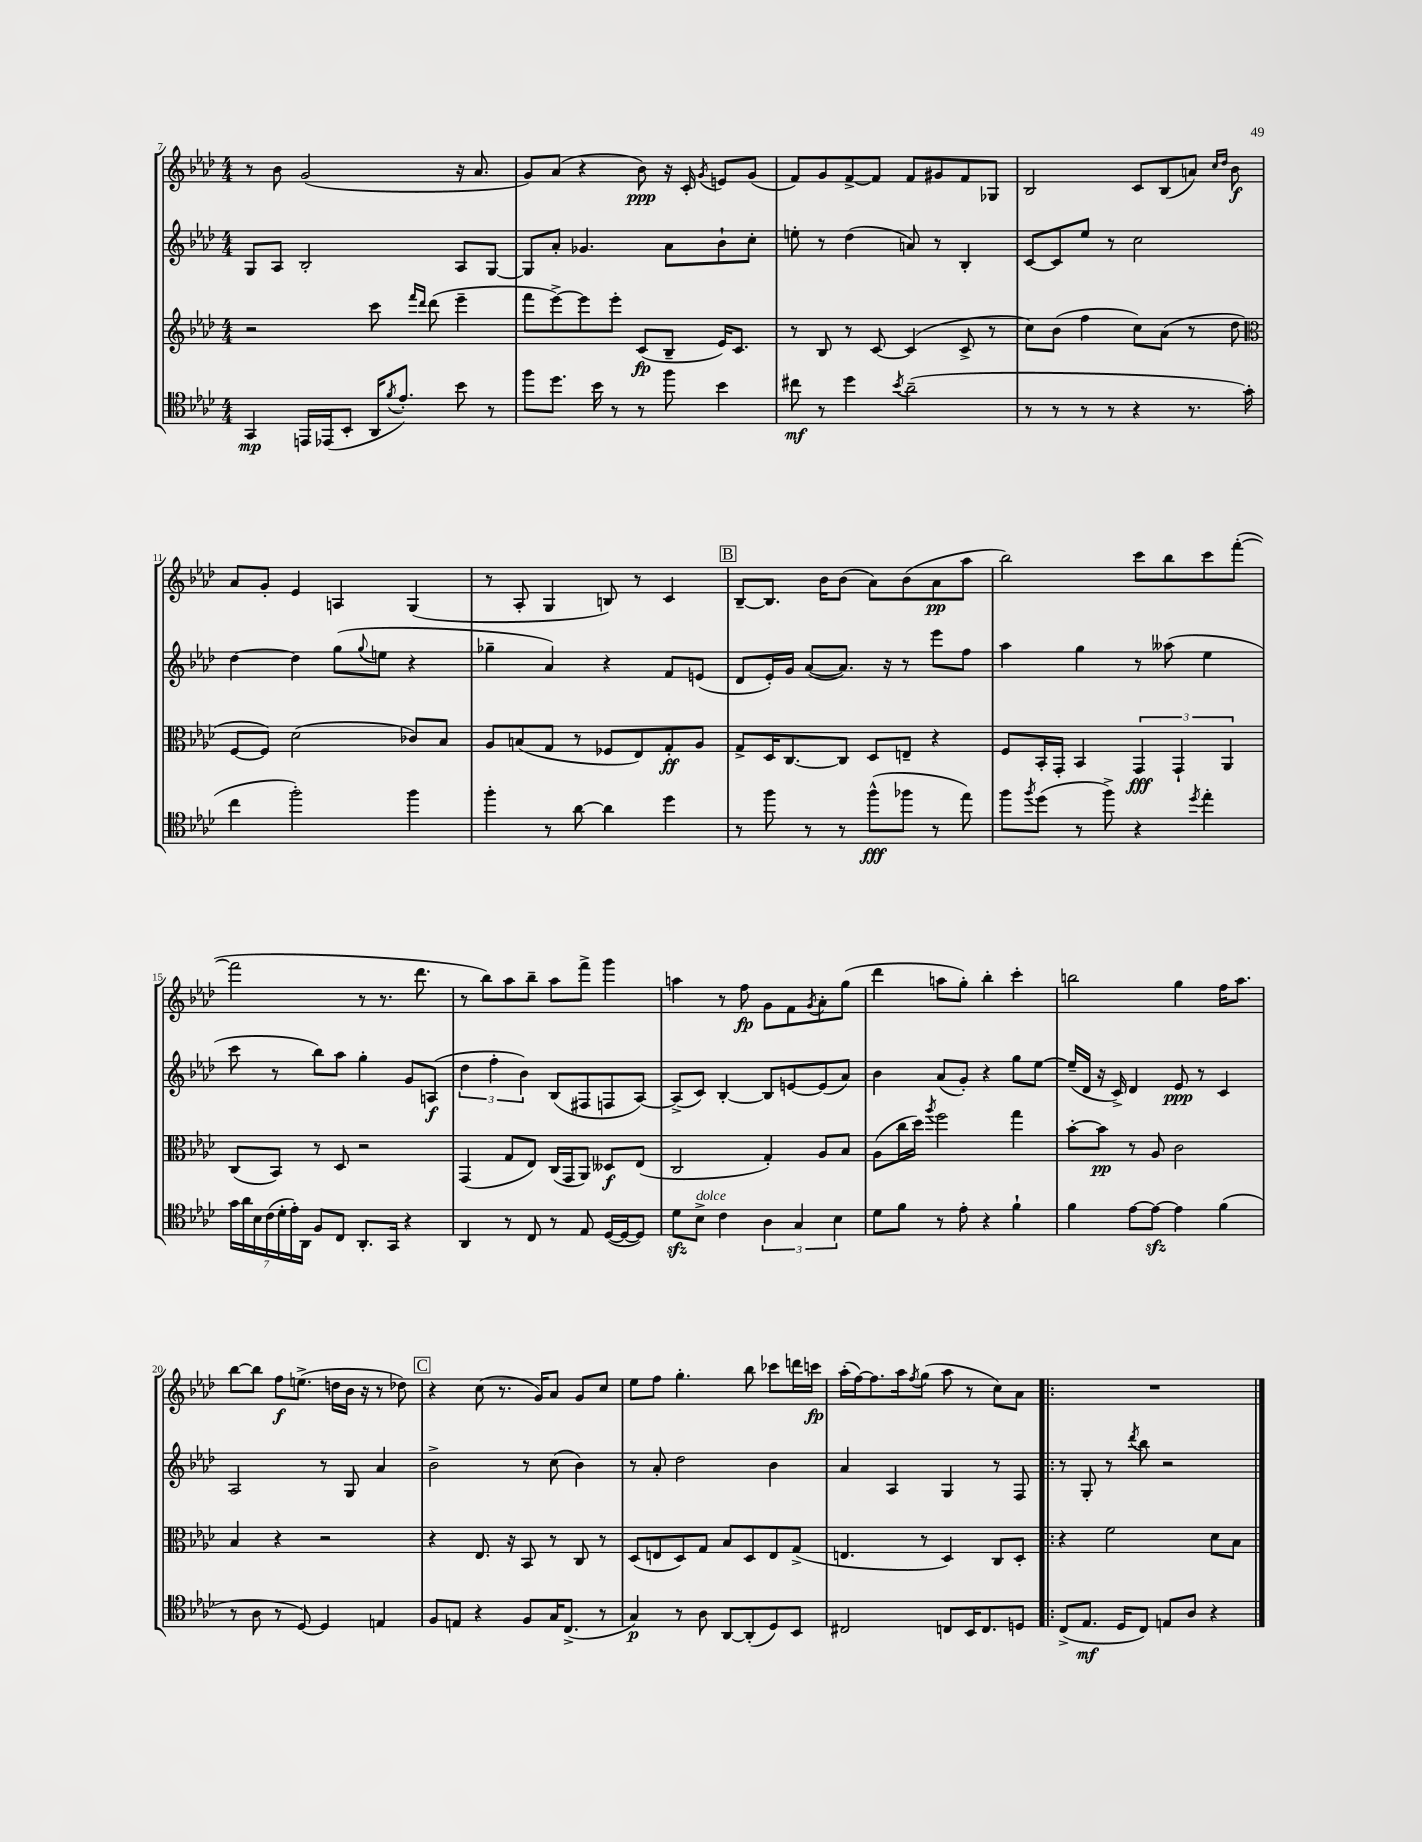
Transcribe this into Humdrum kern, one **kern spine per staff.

**kern	**dynam	**kern	**dynam	**kern	**dynam	**kern	**dynam
*part4	*part4	*part3	*part3	*part2	*part2	*part1	*part1
*staff4	*staff4	*staff3	*staff3	*staff2	*staff2	*staff1	*staff1
*clefC4	*	*clefG2	*	*clefG2	*	*clefG2	*
*k[b-e-a-d-]	*	*k[b-e-a-d-]	*	*k[b-e-a-d-]	*	*k[b-e-a-d-]	*
*M4/4	*	*M4/4	*	*M4/4	*	*M4/4	*
=7	=7	=7	=7	=7	=7	=7	=7
4GG/	mp	2r	.	8G/L	.	8r	.
.	.	.	.	8A-/J	.	8b-\	.
16EEn/LL	.	.	.	2B-'/	.	(2g/	.
(16EE-X/J	.	.	.	.	.	.	.
8BB-'/J	.	.	.	.	.	.	.
16AA-/KL	.	8ccc\	.	.	.	.	.
8qf/	.	.	.	.	.	.	.
8.e-'/J)	.	.	.	.	.	.	.
.	.	16qqfff/LL	.	.	.	.	.
.	.	16qqddd-/JJ	.	.	.	.	.
.	.	(8ddd-\	.	.	.	.	.
8b-\	.	4eee-~\	.	8A-/L	.	16r	.
.	.	.	.	.	.	8.a-/	.
8r	.	.	.	[8G/J	.	.	.
=8	=8	=8	=8	=8	=8	=8	=8
8ff\L	.	8fff\L	.	8G/L]	.	8g/L)	.
8.dd-\J	.	[8eee-^\)	.	8a-'/J	.	(8a-/J	.
.	.	8eee-\]	.	4.g-X/	.	4r	.
16b-\	.	.	.	.	.	.	.
8r	.	8eee-'\J	.	.	.	.	.
8r	.	(8c/L	fp	.	.	8b-\)	ppp
8ff\	.	8B-~/J	.	8a-\L	.	16r	.
.	.	.	.	.	.	16c'/	.
.	.	.	.	.	.	8qg/	.
4b-\	.	16e-/KL)	.	8b-`\	.	8en/L	.
.	.	8.c/J	.	.	.	.	.
.	.	.	.	8cc'\J	.	(8g/J	.
=9	=9	=9	=9	=9	=9	=9	=9
8cc#X\	mf	8r	.	8een'\	.	8f/L)	.
8r	.	8B-/	.	8r	.	8g/	.
4dd-\	.	8r	.	(4dd-\	.	[8f^/	.
.	.	[8c/	.	.	.	8f/J]	.
8qb-/	.	.	.	.	.	.	.
(2a-~\	.	(4c/]	.	8an/)	.	8f/L	.
.	.	.	.	8r	.	8g#X/	.
.	.	8c^/	.	4B-'/	.	8f/	.
.	.	8r	.	.	.	8G-X/J	.
=10	=10	=10	=10	=10	=10	=10	=10
8r	.	8cc\L)	.	[8c/L	.	2B-/	.
8r	.	(8b-\J	.	8c/]	.	.	.
8r	.	4ff\	.	8ee-/J	.	.	.
8r	.	.	.	8r	.	.	.
4r	.	8cc\L)	.	2cc\	.	8c/L	.
.	.	(8a-\J	.	.	.	(8B-/	.
8.r	.	8r	.	.	.	8an/J)	.
.	.	.	.	.	.	16qqcc/LL	.
.	.	.	.	.	.	16qqdd-/JJ	.
.	.	8dd-\	.	.	.	8b-\	f
16g'\	.	.	.	.	.	.	.
!!LO:LB:g=z
=11	=11	=11	=11	=11	=11	=11	=11
*	*	*clefC3	*	*	*	*	*
4cc\	.	[8F/L	.	[4dd-\	.	8a-/L	.
.	.	8F/J])	.	.	.	8g'/J	.
2ff'\)	.	(2d-\	.	4dd-\]	.	4e-/	.
.	.	.	.	(8gg\L	.	4An/	.
.	.	.	.	8qqgg/	.	.	.
.	.	.	.	8een\J	.	.	.
4ff\	.	8c-X/L)	.	4r	.	(4G/	.
.	.	8B-/J	.	.	.	.	.
=12	=12	=12	=12	=12	=12	=12	=12
4ff'\	.	8A-/L	.	4gg-X~\	.	8r	.
.	.	(8Bn/	.	.	.	8A-'/	.
8r	.	8G/J	.	4a-/)	.	4G/	.
[8a-\	.	8r	.	.	.	.	.
4a-\]	.	8F-X/L	.	4r	.	8Bn/)	.
.	.	8E-/)	.	.	.	8r	.
4dd-\	.	8G'/	ff	8f/L	.	4c/	.
.	.	8A-/J	.	(8en/J	.	.	.
!!LO:REH:place=s1:t=B
=13	=13	=13	=13	=13	=13	=13	=13
8r	.	8G^/L	.	8d-/L	.	[8B-~/L	.
8ff\	.	16D-/K	.	16e-'/L)	.	8.B-/J]	.
.	.	[8.C/	.	16g/JJ	.	.	.
8r	.	.	.	([8a-/L	.	.	.
.	.	.	.	.	.	16b-\KL	.
8r	.	8C/J]	.	8.a-/J])	.	(8b-\J	.
(8ff^^\L	fff	8D-/L	.	.	.	8a-\L)	.
.	.	.	.	16r	.	.	.
8ff-X\J	.	8En~/J	.	8r	.	(8b-\	.
8r	.	4r	.	8eee-\L	.	8a-\	pp
8ee-\)	.	.	.	8ff\J	.	8aa-\J	.
=14	=14	=14	=14	=14	=14	=14	=14
8ff\L	.	8F/L	.	4aa-\	.	2bb-\)	.
8qff/	.	.	.	.	.	.	.
(8dd-\J	.	16BB-'/L	.	.	.	.	.
.	.	16GG'/JJ	.	.	.	.	.
8r	.	4BB-/	.	4gg\	.	.	.
8ff^\)	.	.	.	.	.	.	.
4r	.	6GG/	fff	8r	.	8ccc\L	.
.	.	.	.	(8aa--X\	.	8bb-\	.
.	.	6GG`/	.	.	.	.	.
8qdd-/	.	.	.	.	.	.	.
4ee-'\	.	.	.	4ee-\	.	8ccc\	.
.	.	6AA-/	.	.	.	.	.
.	.	.	.	.	.	([8fff'\J	.
!!LO:LB:g=z
=15	=15	=15	=15	=15	=15	=15	=15
28g\LL	.	(8C/L	.	8ccc\	.	2fff\]	.
28a-\	.	.	.	.	.	.	.
28B-\	.	.	.	.	.	.	.
(28c\	.	.	.	.	.	.	.
.	.	8BB-/J)	.	8r	.	.	.
28d-'\	.	.	.	.	.	.	.
28e-'\)	.	.	.	.	.	.	.
28AA-\JJ	.	.	.	.	.	.	.
8F/L	.	8r	.	8bb-\L)	.	.	.
8C/J	.	8D-/	.	8aa-\J	.	.	.
8.AA-'/L	.	2r	.	4gg'\	.	8r	.
.	.	.	.	.	.	8.r	.
16GG/Jk	.	.	.	.	.	.	.
4r	.	.	.	8g/L	.	.	.
.	.	.	.	.	.	8.ddd-\	.
.	.	.	.	(8An/J	f	.	.
=16	=16	=16	=16	=16	=16	=16	=16
4AA-/	.	(4GG/	.	6dd-\	.	8r	.
.	.	.	.	.	.	8bb-\L)	.
.	.	.	.	6ff'\	.	.	.
8r	.	8G/L	.	.	.	8aa-\	.
.	.	.	.	6b-\)	.	.	.
8C/	.	8E-/J)	.	.	.	8bb-~\J	.
8r	.	(16C/LL	.	(8B-/L	.	8aa-\L	.
.	.	16GG/J	.	.	.	.	.
8E-/	.	8AA-/J)	.	8F#X/	.	8fff^\J	.
([16D-/LL	.	8D--X/L	f	8Fn/	.	4ggg\	.
16D-/J_	.	.	.	.	.	.	.
8D-/J])	.	(8E-/J	.	[8A-/J)	.	.	.
=17	=17	=17	=17	=17	=17	=17	=17
8d-zz\L	.	2C/	.	(8A-^/L]	.	4aan\	.
!LO:TX:a:i:t=dolce	!	!	!	!	!	!	!
8B-^\J	.	.	.	8c/J)	.	.	.
4c\	.	.	.	[4B-'/	.	8r	.
.	.	.	.	.	.	8ff\	fp
6A-\	.	4G'/)	.	8B-/L]	.	8g\L	.
.	.	.	.	[8en/	.	8f\	.
6G/	.	.	.	.	.	.	.
.	.	.	.	.	.	8qg/	.
.	.	8A-/L	.	(8e/]	.	8a-'\	.
6B-\	.	.	.	.	.	.	.
.	.	8B-/J	.	8a-/J)	.	(8gg\J	.
=18	=18	=18	=18	=18	=18	=18	=18
8d-\L	.	(8A-\L	.	4b-\	.	4ddd-\	.
8f\J	.	16cc\L	.	.	.	.	.
.	.	16dd-\JJ)	.	.	.	.	.
.	.	8qaa-/	.	.	.	.	.
8r	.	2ff\	.	(8a-/L	.	8aan\L	.
8e-'\	.	.	.	8g'/J)	.	8gg'\J)	.
4r	.	.	.	4r	.	4bb-'\	.
4f`\	.	4gg\	.	8gg\L	.	4ccc'\	.
.	.	.	.	[8ee-\J	.	.	.
=19	=19	=19	=19	=19	=19	=19	=19
4f\	.	[8b-'\L	.	(16ee-~/LL]	.	2bbn\	.
.	.	.	.	16d-/JJ	.	.	.
.	.	8b-\J]	pp	16r	.	.	.
.	.	.	.	16c^/)	.	.	.
[8e-\L	.	8r	.	4d-/	.	.	.
8e-zz\J_	.	8A-/	.	.	.	.	.
4e-\]	.	2c\	.	8e-/	ppp	4gg\	.
.	.	.	.	8r	.	.	.
(4f\	.	.	.	4c/	.	16ff\KL	.
.	.	.	.	.	.	8.aa-\J	.
!!LO:LB:g=z
=20	=20	=20	=20	=20	=20	=20	=20
8r	.	4B-/	.	2A-/	.	[8bb-\L	.
8A-\	.	.	.	.	.	8bb-\J]	.
8r	.	4r	.	.	.	8ff\L	f
[8D-/)	.	.	.	.	.	(8.een^\J	.
4D-/]	.	2r	.	8r	.	.	.
.	.	.	.	.	.	16ddn\LL	.
.	.	.	.	8G/	.	16b-\JJ	.
.	.	.	.	.	.	16r	.
4En/	.	.	.	4a-/	.	8r	.
.	.	.	.	.	.	8dd-X\)	.
!!LO:REH:place=s1:t=C
=21	=21	=21	=21	=21	=21	=21	=21
8F/L	.	4r	.	2b-^\	.	4r	.
8En/J	.	.	.	.	.	.	.
4r	.	8.E-/	.	.	.	(8cc\	.
.	.	.	.	.	.	8.r	.
.	.	16r	.	.	.	.	.
8F/L	.	8BB-/	.	8r	.	.	.
.	.	.	.	.	.	16g/KL)	.
16G/K	.	8r	.	(8cc\	.	8a-/J	.
(8.C^/J	.	.	.	.	.	.	.
.	.	8C/	.	4b-\)	.	8g/L	.
8r	.	8r	.	.	.	8cc/J	.
=22	=22	=22	=22	=22	=22	=22	=22
4G/)	p	(8D-/L	.	8r	.	8ee-\L	.
.	.	8En/	.	8a-'/	.	8ff\J	.
8r	.	8D-/)	.	2dd-\	.	4.gg'\	.
8A-\	.	8G/J	.	.	.	.	.
[8AA-/L	.	8B-/L	.	.	.	.	.
(8AA-'/]	.	8D-/	.	.	.	8bb-\	.
8D-/)	.	8E/	.	4b-\	.	8ccc-X\L	.
8BB-/J	.	(8G^/J	.	.	.	16dddn\L	.
.	.	.	.	.	.	16cccn\JJ	fp
=23	=23	=23	=23	=23	=23	=23	=23
2C#X/	.	4.En/	.	4a-/	.	(16aa-'\LL	.
.	.	.	.	.	.	[16ff\J)	.
.	.	.	.	.	.	8.ff\]	.
.	.	.	.	4A-/	.	.	.
.	.	.	.	.	.	16aa-\k	.
.	.	.	.	.	.	8qff/	.
.	.	8r	.	.	.	(8gg\J	.
8Cn/L	.	4D-/)	.	4G/	.	8aa-\	.
16BB-/K	.	.	.	.	.	8r	.
8.C/	.	.	.	.	.	.	.
.	.	8C/L	.	8r	.	8cc\L)	.
8Dn/J	.	8D-'/J	.	8F/	.	8a-\J	.
=24!|:	=24!|:	=24!|:	=24!|:	=24!|:	=24!|:	=24!|:	=24!|:
(8C^/L	.	4r	.	8r	.	1r	.
8.E-/J	mf	.	.	8G'/	.	.	.
.	.	2f\	.	8r	.	.	.
16D-/KL	.	.	.	.	.	.	.
.	.	.	.	8qddd-/	.	.	.
8C/J)	.	.	.	8bb-\	.	.	.
8En/L	.	.	.	2r	.	.	.
8A-/J	.	.	.	.	.	.	.
4r	.	8d-\L	.	.	.	.	.
.	.	8B-\J	.	.	.	.	.
==	==	==	==	==	==	==	==
*-	*-	*-	*-	*-	*-	*-	*-
